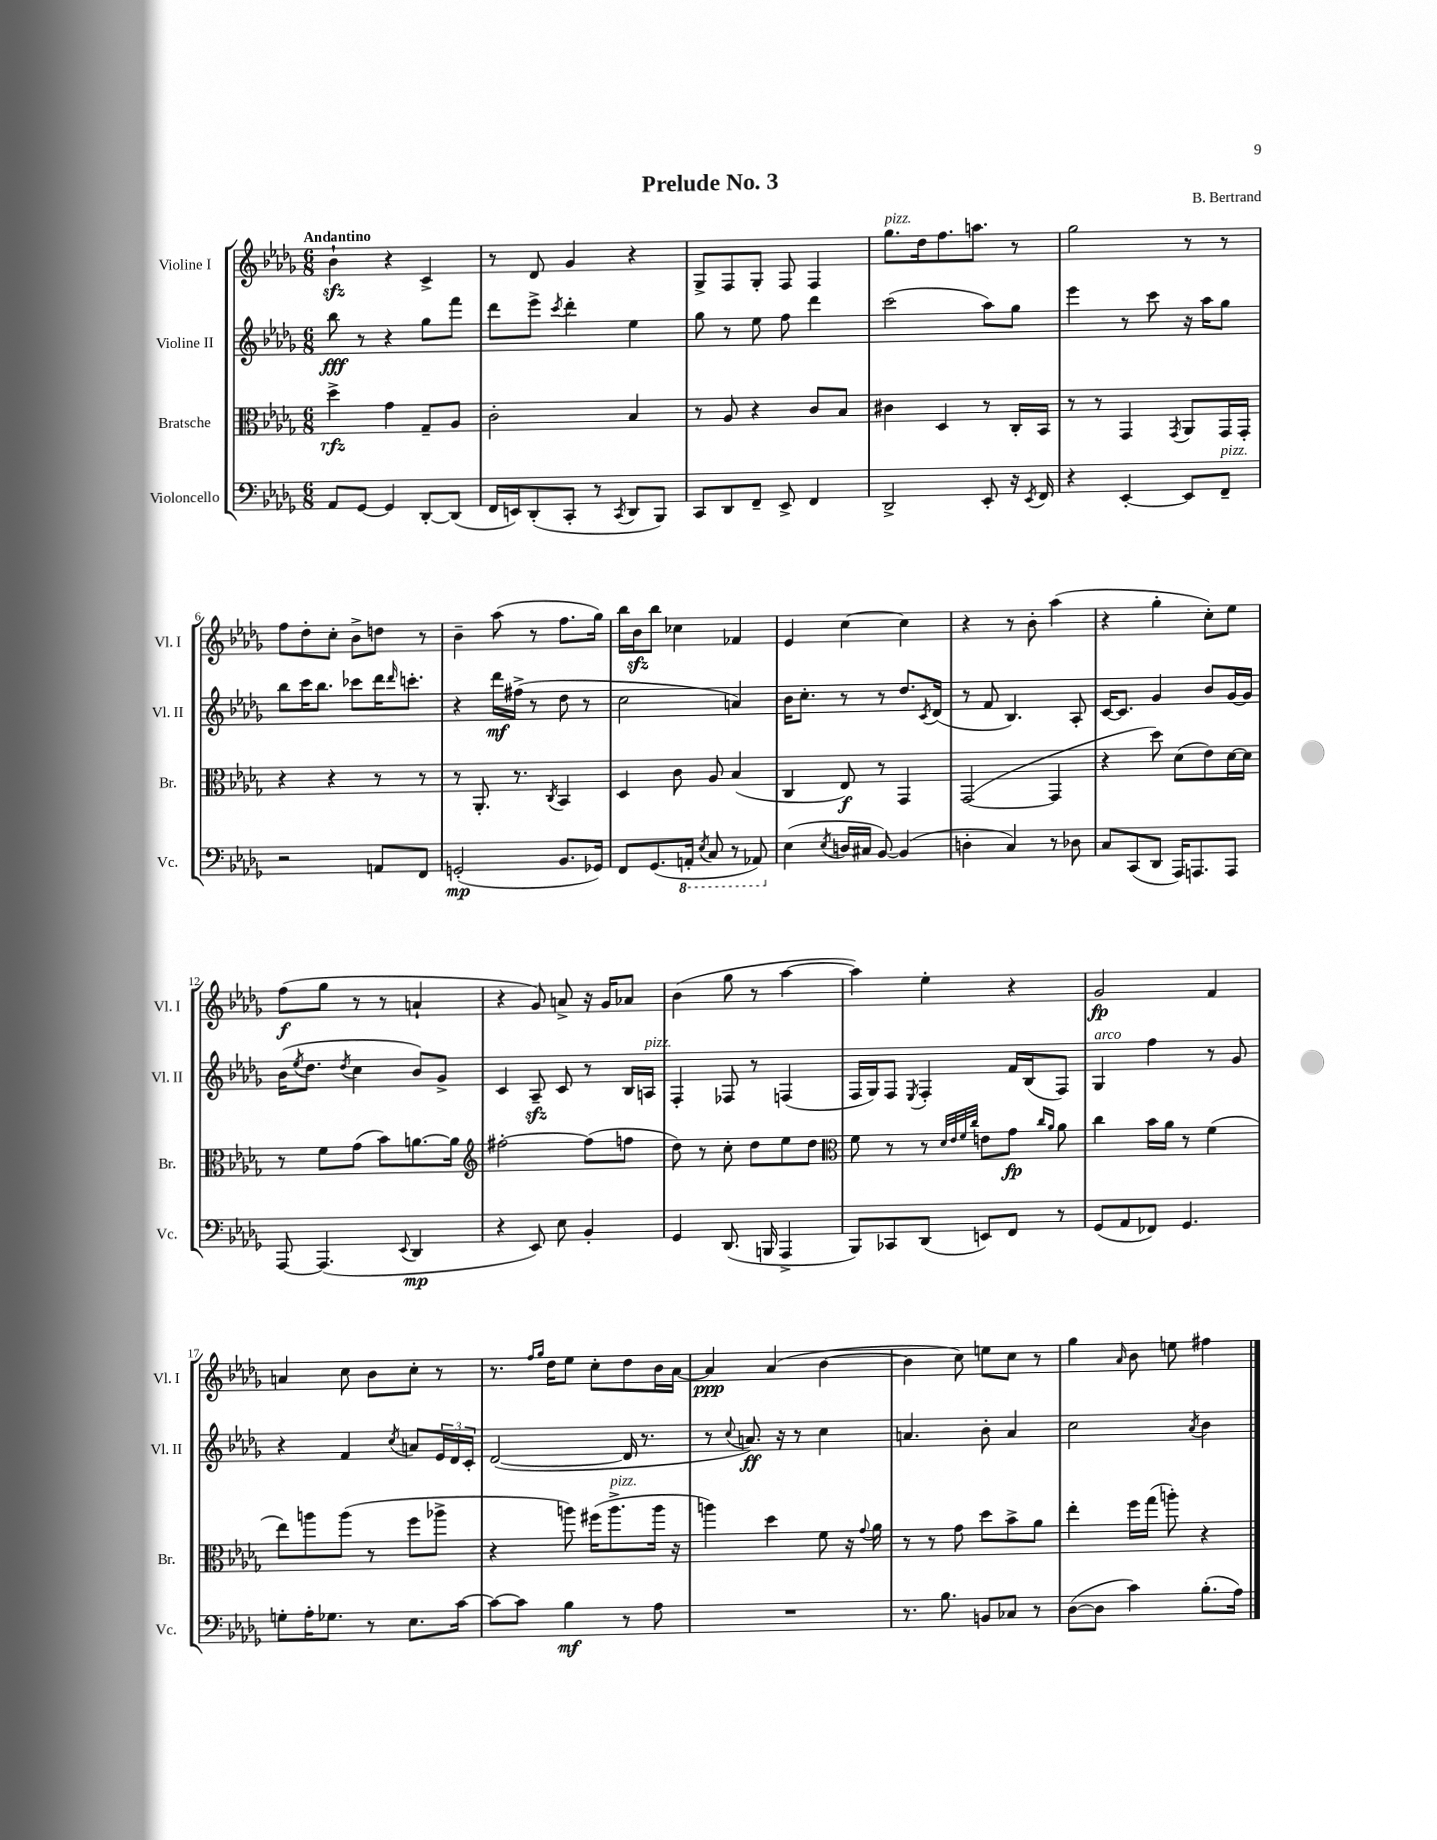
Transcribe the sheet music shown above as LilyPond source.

\header { title = "Prelude No. 3" composer = "B. Bertrand" }
<<
\new StaffGroup <<
\new Staff = "s0" \with { instrumentName = "Violine I" shortInstrumentName = "Vl. I" } {
    \clef treble \key des \major \numericTimeSignature \time 6/8 \tempo "Andantino"
    bes'4-!\sfz r4 c'4-> |
    r8 des'8 ges'4 r4 |
    ges8-> f8 ges8-. f8 f4 |
    ges''8.^\markup { \italic "pizz." } des''16 f''8. a''8. r8 |
    ges''2 r8 r8 |
    f''8 des''8-. c''8-. bes'8-> d''8 r8 |
    bes'4-- aes''8( r8 f''8. ges''16) |
    bes''16 bes'16\sfz bes''8 ces''4 fes'4 |
    ees'4 c''4~ c''4 |
    r4 r8 bes'8-. aes''4( |
    r4 ges''4-. c''8-.) ees''8 |
    f''8\f( ges''8 r8 r8 a'4-! |
    r4 ges'8) a'8-> r16 ges'16 aes'8 |
    bes'4( ges''8 r8 aes''4~ |
    aes''4) ees''4-. r4 |
    ges'2\fp f'4 |
    a'4 c''8 bes'8 c''8-. r8 |
    r8. \grace { f''16 ges''16 } des''16 ees''8 c''8-. des''8 bes'16 aes'16~ |
    aes'4\ppp aes'4( bes'4~ |
    bes'4 c''8) e''8 c''8 r8 |
    ges''4 \grace { aes'16 } bes'8 e''8 fis''4 \bar "|." |
}
\new Staff = "s1" \with { instrumentName = "Violine II" shortInstrumentName = "Vl. II" } {
    \clef treble \key des \major \numericTimeSignature \time 6/8
    bes''8\fff r8 r4 ges''8 f'''8 |
    des'''8 ees'''8-> \acciaccatura { c'''8 } des'''4-. ees''4 |
    ges''8 r8 ees''8 f''8 des'''4 |
    c'''2( aes''8) ges''8 |
    ees'''4 r8 c'''8 r16 aes''16 ges''8 |
    bes''8 c'''16 bes''8. ces'''8 des'''16 \grace { des'''16 } c'''8.-. |
    r4 des'''16\mf fis''16->( r8 des''8 r8 |
    c''2 a'4) |
    bes'16 c''8.-. r8 r8 des''8. \acciaccatura { c'8 } des'16( |
    r8 f'8 bes4.) aes8-. |
    c'16~ c'8. ges'4 bes'8 ges'16~ ges'16 |
    bes'16( \acciaccatura { ees''8 } des''8. \acciaccatura { des''8 } c''4 bes'8) ges'8-> |
    c'4 aes8--\sfz c'8 r8 bes16 a16^\markup { \italic "pizz." } |
    f4-. fes8 r8 f4( |
    f16 ges16) f8 \acciaccatura { ees8 } f4-. f'16 bes16( f8) |
    ges4^\markup { \italic "arco" } f''4 r8 ges'8 |
    r4 f'4 \acciaccatura { c''8 } a'8 \tuplet 3/2 { ees'16 des'16 c'16-. } |
    des'2~( des'16 r8. |
    r8 \appoggiatura { c''8 } a'8.\ff) r16 r8 c''4 |
    a'4. bes'8-. a'4 |
    c''2 \acciaccatura { aes'8 } bes'4 \bar "|." |
}
\new Staff = "s2" \with { instrumentName = "Bratsche" shortInstrumentName = "Br." } {
    \clef alto \key des \major \numericTimeSignature \time 6/8
    des''4->\rfz ges'4 ges8-- aes8 |
    c'2-. bes4 |
    r8 aes8 r4 c'8 bes8 |
    cis'4 des4 r8 c16-. bes,16 |
    r8 r8 ges,4 \acciaccatura { ges,8 } aes,8 ges,16 ges,16-. |
    r4 r4 r8 r8 |
    r8 aes,8.-. r8. \acciaccatura { c8 } bes,4 |
    des4 c'8 aes8 bes4( |
    c4 ees8\f) r8 ges,4 |
    ges,2~( ges,4 |
    r4 des''8) des'8( ees'8) des'16~ des'16 |
    r8 f'8 ges'8( bes'8) a'8.~ a'16 |
    \clef treble fis''2~-. fis''8( f''8 |
    des''8) r8 c''8-. des''8 ees''8 des''8 |
    \clef alto f'8 r8 r8 \grace { des'32 ees'32 f'32 c''32 } e'8 ges'8\fp \grace { c''16 aes'16 } aes'8 |
    c''4 bes'16 aes'16 r8 f'4( |
    ees''8) a''8 a''8( r8 f''8 aes''8-> |
    r4 a''8) fis''16( a''8.->^\markup { \italic "pizz." } a''16 r16 |
    a''4) des''4 f'8 r16 \appoggiatura { ges'8 } aes'16 |
    r8 r8 ges'8 des''8 bes'8-> aes'8 |
    ees''4-. f''16 ges''16( a''8-.) r4 \bar "|." |
}
\new Staff = "s3" \with { instrumentName = "Violoncello" shortInstrumentName = "Vc." } {
    \clef bass \key des \major \numericTimeSignature \time 6/8
    aes,8 ges,8~ ges,4 des,8~-. des,8( |
    f,16 e,16) des,8-.( c,8-. r8 \acciaccatura { c,8 } des,8 bes,,8) |
    c,8 des,8 f,8-- ees,8-> f,4 |
    des,2-> ees,8-. r16 \acciaccatura { ees,8 } f,16 |
    r4 ees,4~-. ees,8 f,8--^\markup { \italic "pizz." } |
    r2 a,8 f,8 |
    g,2-.\mp( bes,8. ges,16) |
    f,8 ges,8.( \ottava #-1 a,,16-. \acciaccatura { ees,8 } c,8 r8 aes,,8) \ottava #0 |
    ees4( \acciaccatura { ees8 } d16 cis16 bes,8~) bes,4( |
    d4-. c4) r8 des8 |
    c8 c,8( des,8 aes,,16) a,,8. a,,8 |
    aes,,8~ aes,,4.( \appoggiatura { ees,8 } des,4\mp |
    r4 ees,8) ees8 bes,4-. |
    ges,4 des,8.( b,,16 aes,,4-> |
    bes,,8) ces,8 des,8( e,8) f,8 r8 |
    ges,8( aes,8 fes,8) ges,4. |
    g8-. aes16-. ges8. r8 ees8. c'16~ |
    c'8~ c'8 bes4\mf r8 aes8 |
    R2. |
    r8. bes8. b,8 ces8 r8 |
    des8~( des8 c'4) bes8.-.( aes16) \bar "|." |
}
>>
>>
